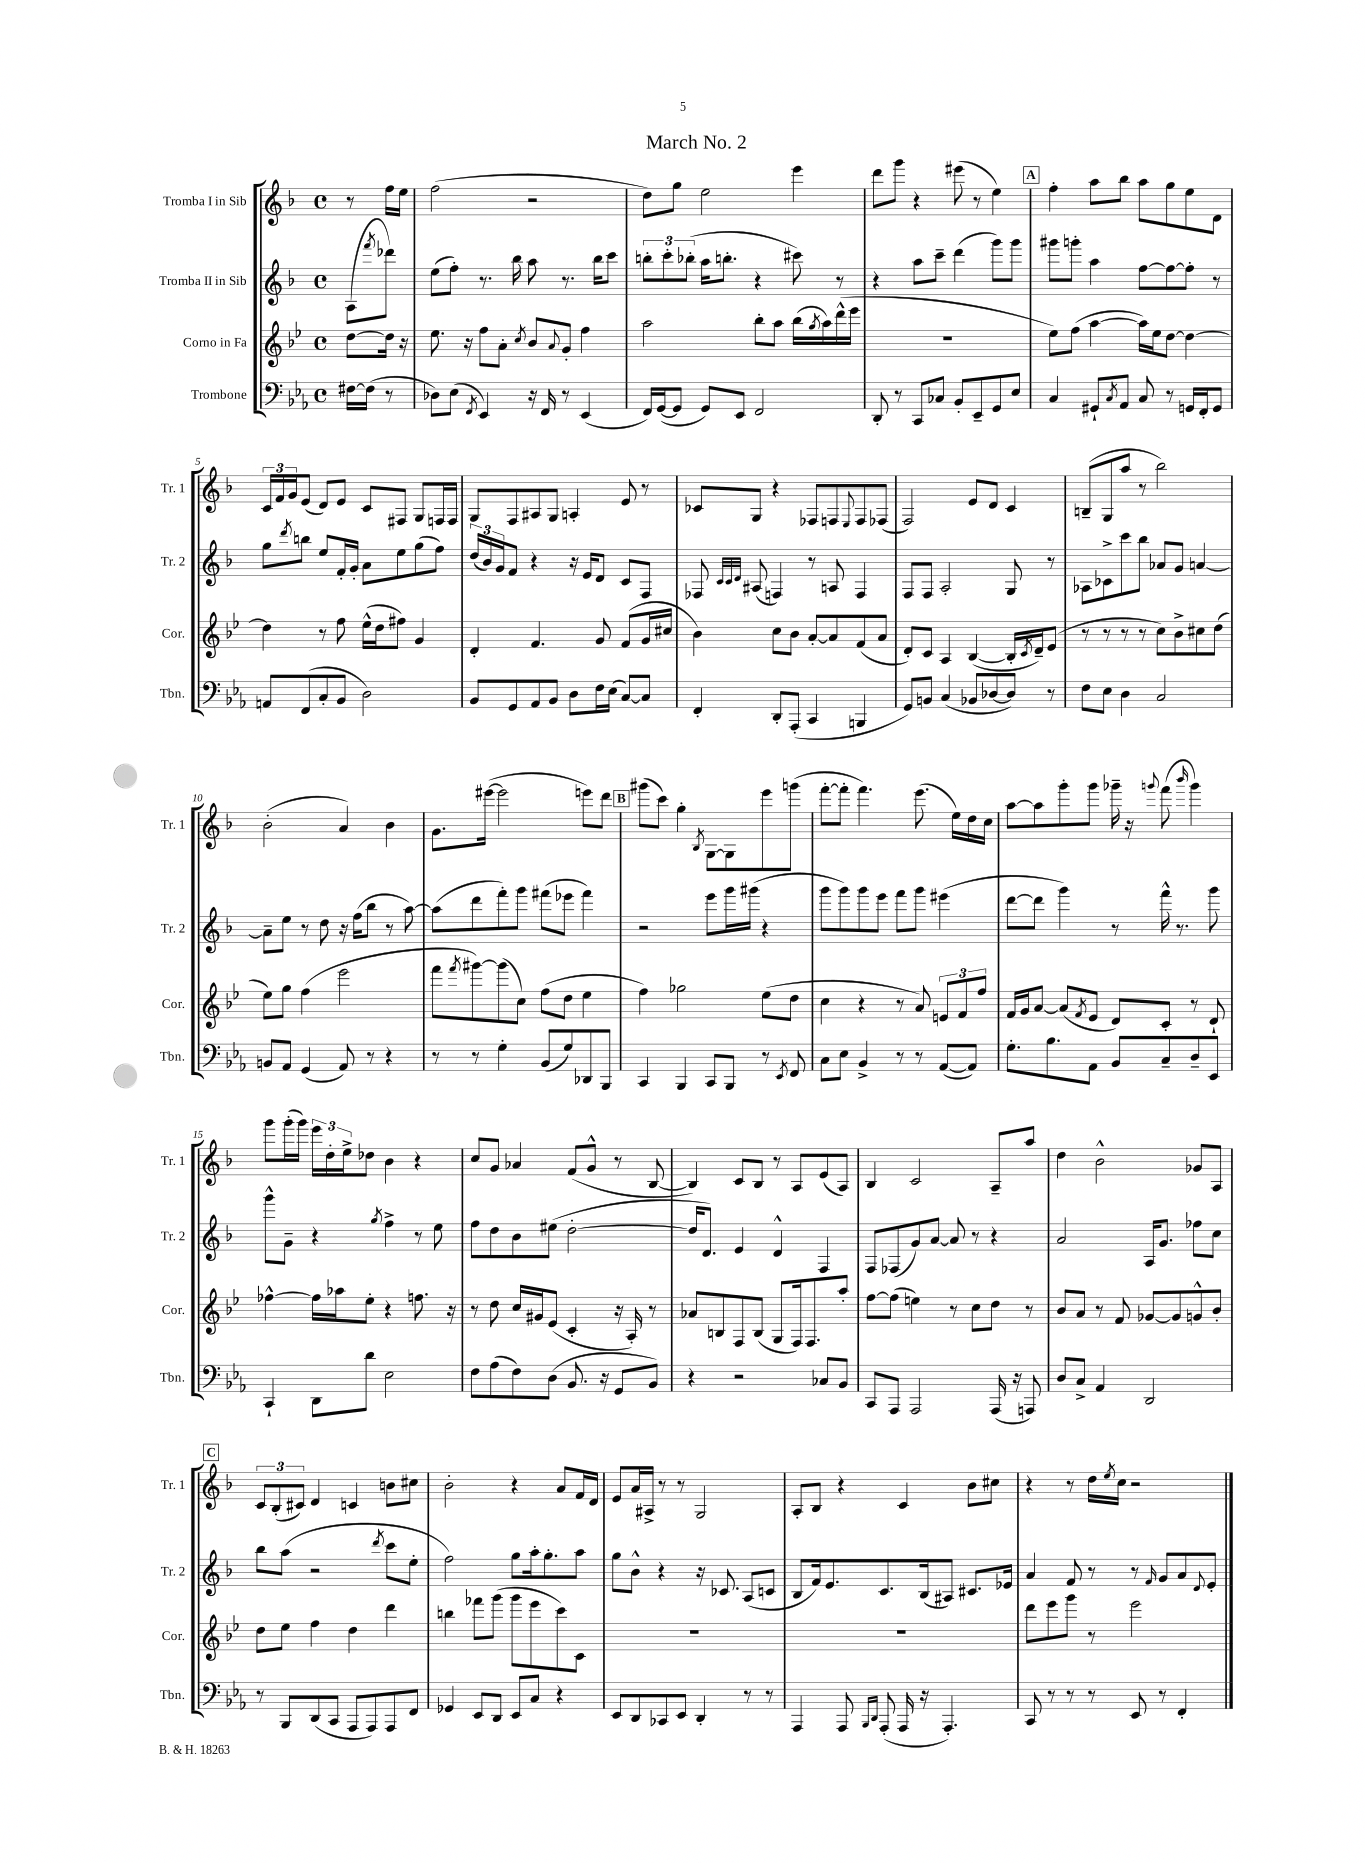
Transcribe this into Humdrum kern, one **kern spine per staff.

**kern	**kern	**kern	**kern
*staff4	*staff3	*staff2	*staff1
*clefF4	*clefG2	*clefG2	*clefG2
*k[b-e-a-]	*k[b-e-]	*k[b-]	*k[b-]
*M4/4	*M4/4	*M4/4	*M4/4
*met(c)	*met(c)	*met(c)	*met(c)
[16F#	[8dd	(8A	8r
(16F#]	.	.	.
.	.	8qfff	.
8r	16dd]	8ddd-)	16ff
.	16r	.	16ee
=	=	=	=
8D-)	8.ee-	(8ee	(2ff
(8E-	.	8ff')	.
.	16r	.	.
8qFF	.	.	.
4EE-)	8ff	8.r	.
.	8a'	.	.
.	.	16bb-	.
.	8qcc	.	.
16r	8b-	8aa	2r
16FF	.	.	.
.	8qqa	.	.
8r	8g'	8.r	.
(4EE-	4ff	.	.
.	.	16bb-	.
.	.	8ccc	.
=	=	=	=
16FF)	2aa	12bb'	8dd)
([16GG	.	.	.
.	.	12ccc'	.
8GG]	.	.	8gg
.	.	(12bb-'	.
8GG)	.	16aa	2ee
.	.	8.bb'	.
8EE-	.	.	.
2FF	8bb-'	4r	.
.	8aa	.	.
.	(16bb-	8ccc#)	4eee
.	8qgg	.	.
.	16aa)	.	.
.	(16ddd^^	8r	.
.	16eee-	.	.
=	=	=	=
8DD'	1r	4r	8ddd
8r	.	.	8ggg
8CC	.	8aa	4r
8C-	.	8ccc~	.
8BB-'	.	(4ddd	(8eee#
8EE-~	.	.	8r
8GG	.	8ggg)	4ee)
8E-	.	8ggg	.
=	=	=	=
4C	8ee-)	8ggg#	4ff'
.	(8ff	8ggg'	.
8GG#`	[4aa	4aa	8aa
8qC	.	.	.
8AA-	.	.	8bb-
8C	16aa])	[8ff	8aa
.	16ee-	.	.
8r	[8dd	8ff_	8gg
16GG	4dd_	8ff']	8ee
16FF'	.	.	.
8GG	.	8r	8d
=	=	=	=
8AA	4dd]	8gg	24c
.	.	.	24f
.	.	.	24g
.	.	8qddd	.
(8FF	.	8bb	(8e
8C'	8r	8ee	8d)
8BB-	8ff	16f'	8e
.	.	16g'	.
2D)	(16ee-^^	8a	8c
.	16dd	.	.
.	8ff#)	8ee	8F#
.	4g	(8gg	8G
.	.	8ff)	16F
.	.	.	16F
=	=	=	=
8BB-	4d'	(24dd	8G
.	.	24b-)	.
.	.	24g	.
8GG	.	8f	8F
8AA-	4.f	4r	8A#
8BB-	.	.	8G
8D	.	16r	4A'
.	.	16e	.
16F	8g	8d	.
(16E-	.	.	.
[8C)	(8f	8c	8e
8C]	16g	8F	8r
.	16cc#	.	.
=	=	=	=
4FF'	4b-)	8F-	8c-
.	.	32qqc	.
.	.	32qqc	.
.	.	32qqd	.
.	.	(8A#	8G
8DD'	8cc	4F)	4r
(8AAA-'	8b-	.	.
4CC	[8a'	8r	8F-
.	8a]	8A	8F
.	.	.	8qqE
4BBB	(8f	4F	8F
.	8a	.	(8F-
=	=	=	=
8GG)	8d')	8F	2F)
8BB	8c	8F	.
(4C	4A	2A'	.
8BB-	([4B-	.	8e
[8D-	.	.	8d
8D-])	16B-']	8G	4c
.	8qc	.	.
.	16d~)	.	.
8r	(8e-	8r	.
=	=	=	=
8F	8r	8A-	(8B~
8E-	8r	8c-^	8G
4D	8r	8ccc	8aa
.	8r	8bb-	8r
2C	8cc)	8a-	2bb-)
.	8b-^	8g	.
.	8cc#	[4a	.
.	(8dd	.	.
=	=	=	=
8BB	8ee-)	8a~]	(2b-'
8AA-	8gg	8ee	.
(4GG	(4ff	8r	.
.	.	8dd	.
8AA-)	2eee-	16r	4a)
.	.	(16ff	.
8r	.	8bb-	.
4r	.	8r	4b-
.	.	[8aa)	.
=	=	=	=
8r	8fff	(8aa]	8.g
.	8qfff	.	.
8r	[8ggg#)	8ddd	.
.	.	.	([16eee#
4G'	(8ggg#]	8fff')	2eee#]
.	8cc)	8ggg	.
(8BB-	(8ff	(8fff#	.
8G)	8dd	8eee-	.
8DD-	4ee-	4fff#)	8eee)
8BBB-	.	.	8ddd
=	=	=	=
4CC	4ff)	2r	(8ggg#
.	.	.	8ccc)
4BBB-	2gg-	.	4gg'
.	.	.	8qB-
8CC	.	8eee	[8G
8BBB-	.	16ggg	8G]
.	.	(16ggg#	.
8r	(8ee-	4r	8eee
8qEE-	.	.	.
8FF	8dd	.	(8ggg
=	=	=	=
8C	4cc	8ggg	[8fff'
8E-	.	8ggg)	8fff']
4BB-^	4r	8ggg	4.fff)
.	.	8eee	.
8r	8r	8fff	.
8r	8a)	8ggg	(8.eee
([8AA-	12e	(4eee#	.
.	.	.	16ee)
.	12f	.	.
8AA-])	.	.	16dd
.	12ff	.	.
.	.	.	16cc
=	=	=	=
8.G'	16f	[8ddd	[8aa
.	16g	.	.
.	[8a	8ddd]	8aa]
8.B-	.	.	.
.	(8a]	4ggg)	8ggg'
.	8qf	.	.
8AA-	8e-	.	8ggg
8BB-	8d)	8r	16ggg-~
.	.	.	16r
.	.	.	8qqggg
8C~	8c'	16fff^^	(8fff
.	.	8.r	.
.	.	.	16qqbbb-
8D~	8r	.	4ggg)
8EE-	8d`	8ggg	.
=	=	=	=
4CC`	[4ff-^^	8ggg^^	8ggg
.	.	8g~	(16ggg'
.	.	.	16ggg)
8DD	16ff-]	4r	24eee
.	.	.	24dd'
.	16aa-	.	.
.	.	.	24ee^
8d	8ee-'	.	8dd-
.	.	8qgg	.
2E-	4r	4ff^	4b-
.	8.ff	8r	4r
.	.	8ee	.
.	16r	.	.
=	=	=	=
8F	8r	8ff	8cc
(8A-	8dd	8dd	8g
8F)	16cc	8b-	4a-
.	16g#	.	.
(8D	(8e-	(8ee#	.
8.BB-	4c'	[2dd'	(8f
.	.	.	8g^^
16r	.	.	.
8GG	16r	.	8r
.	16A')	.	.
8BB-)	8r	.	[8B-
=	=	=	=
4r	8a-	16dd]	4B-])
.	.	8.d)	.
.	8B	.	.
2r	8F	4e	8c
.	(8B	.	8B-
.	8G	4d^^	8r
.	16F)	.	8A
.	8.F	.	.
8C-	.	4F	(8e
8BB-	8aa'	.	8A)
=	=	=	=
8CC	[8ff	8F	4B-
8AAA-	(8ff]	(8F-	.
2AAA-	4ee)	8g)	2c
.	.	[8a	.
.	8r	8a]	.
.	8cc	8r	.
(16AAA-	8dd	4r	8A~
16r	.	.	.
8AAA)	8r	.	8aa
=	=	=	=
8D	8b-	2a	4dd
8C^	8a	.	.
4AA-	8r	.	2b-^^
.	8f	.	.
2DD	[8g-	16A	.
.	.	8.g	.
.	8g-]	.	.
.	8g^^	8ff-	8g-
.	8b-'	8cc	8A
=	=	=	=
8r	8dd	8bb-	12c
.	.	.	(12B-'
8BBB-	8ee-	(8aa	.
.	.	.	12c#)
(8DD	4ff	2r	4d
8CC	.	.	.
8AAA-	4dd	.	4c
8AAA-)	.	.	.
.	.	8qddd	.
8AAA-	4ddd	8ccc	8b
8FF	.	8ee'	8cc#
=	=	=	=
4GG-	4bb	2ff)	2b-'
8EE-	8fff-	.	.
8DD	(8ggg	.	.
8EE-	8ggg	8gg	4r
8C	8eee-	16aa'	.
.	.	8.gg'	.
4r	8ccc)	.	8a
.	8c	8aa	16f
.	.	.	16d
=	=	=	=
8EE-	1r	8gg	8e
8DD	.	8b-^^	16a
.	.	.	16A#^
8CC-	.	4r	8r
8EE-	.	.	8r
4DD'	.	16r	2G
.	.	8.c-	.
8r	.	(8A	.
8r	.	8c	.
=	=	=	=
4AAA-	1r	8B-	8A'
.	.	16f)	8B-
.	.	8.e	.
8AAA-	.	.	4r
16qqBBB-	.	.	.
16qqDD	.	.	.
(8AAA-'	.	8.c	.
16AAA-	.	.	4c
16r	.	(16B-	.
4.AAA-')	.	8A#)	.
.	.	8.c#	8b-
.	.	.	8cc#
.	.	16e-	.
=	=	=	=
8CC	8ddd	4a	4r
8r	8eee-	.	.
8r	8ggg	8f	8r
8r	8r	8r	16dd
.	.	.	8qee
.	.	.	16cc
8EE-	2eee-	8r	2r
.	.	16qqf	.
8r	.	8g	.
4FF'	.	8a	.
.	.	8qqd	.
.	.	8e'	.
==	==	==	==
*-	*-	*-	*-
